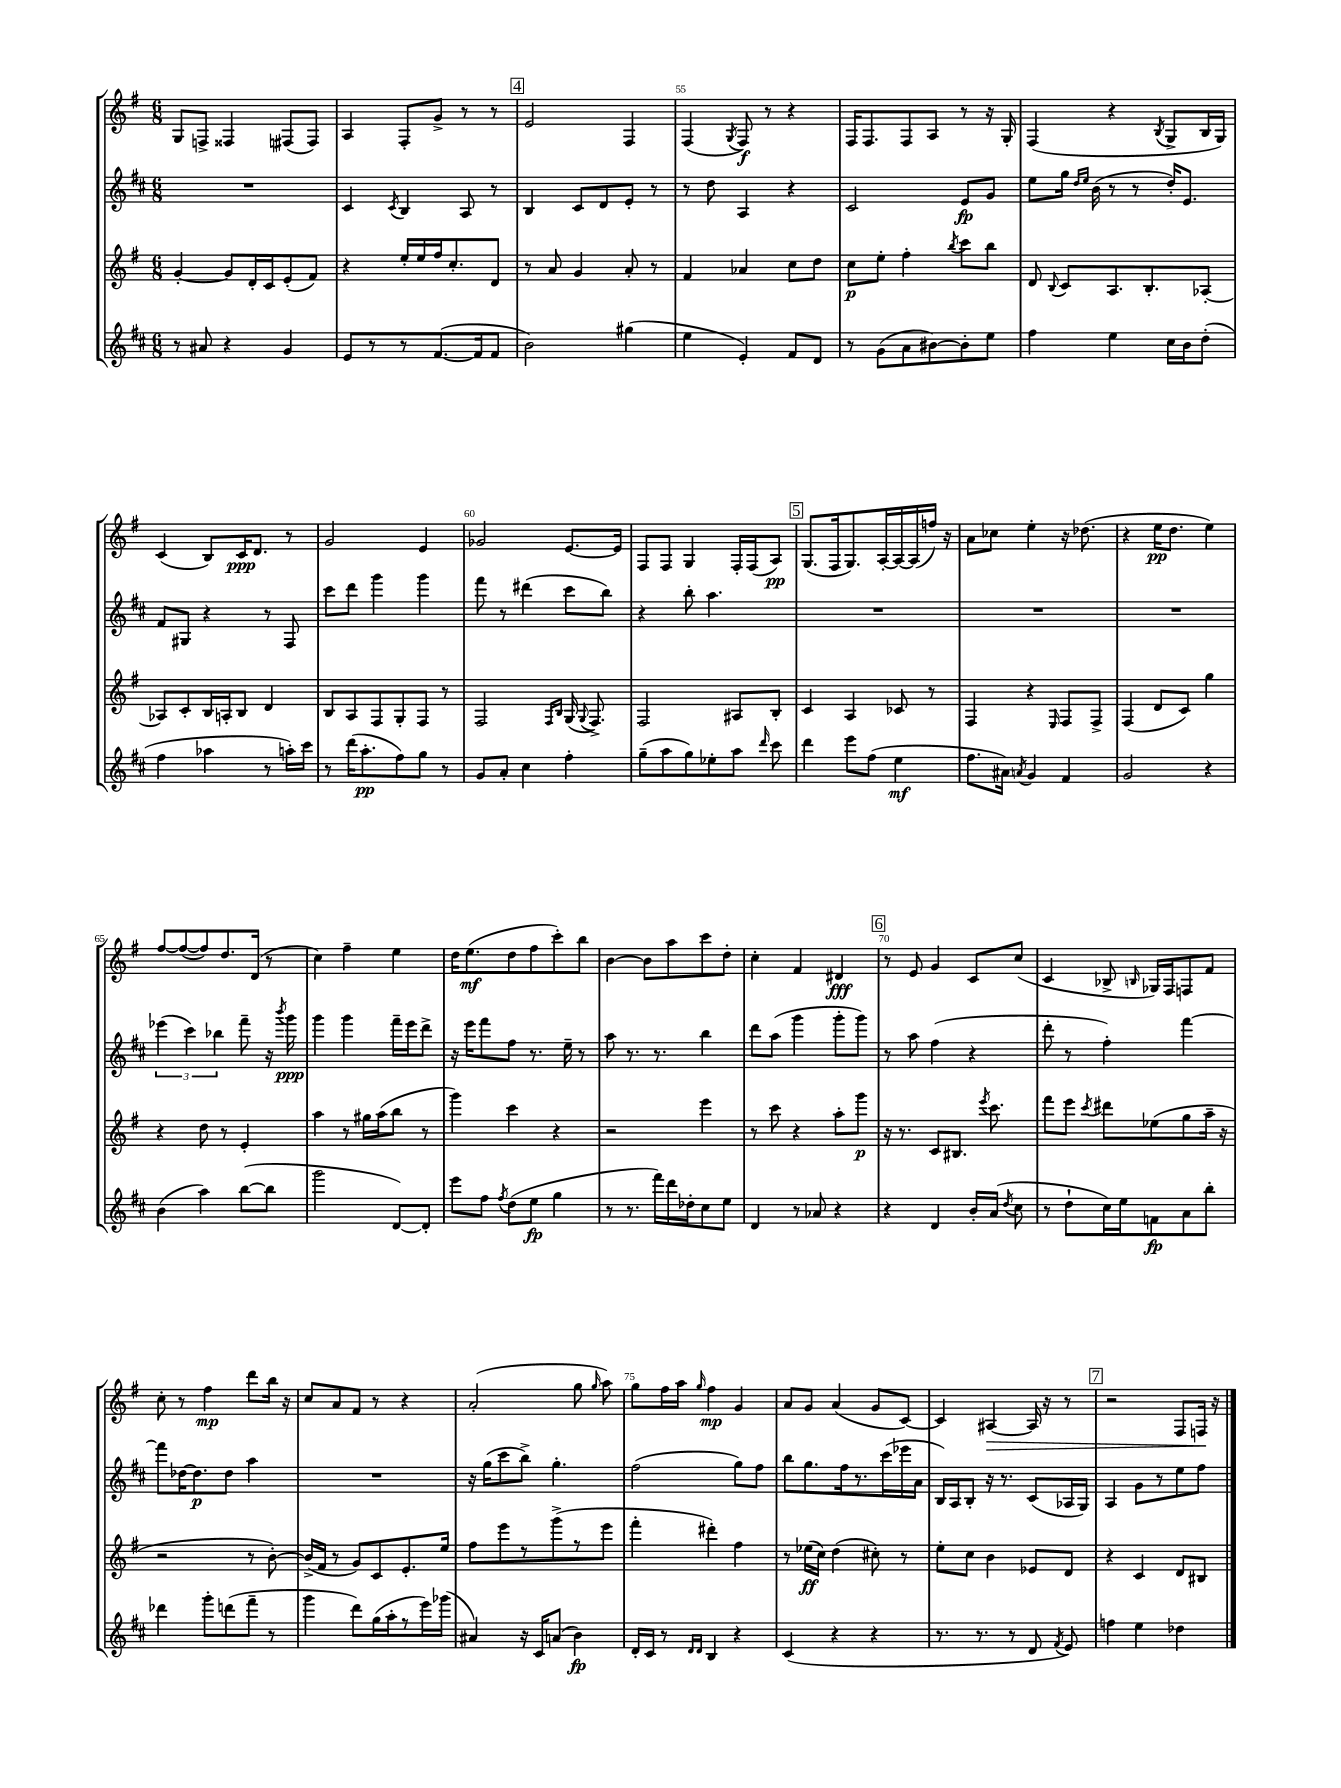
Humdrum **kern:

**kern	**kern	**kern	**kern
*staff4	*staff3	*staff2	*staff1
*clefG2	*clefG2	*clefG2	*clefG2
*k[f#c#]	*k[f#]	*k[f#c#]	*k[f#]
*M6/8	*M6/8	*M6/8	*M6/8
8r	[4g'/	2.r	8G/L
8a#/	.	.	8F^/J
4r	8g/]L	.	4F##/
.	16d'/L	.	.
.	16c/J	.	.
4g/	(8e'/	.	(8F#/L
.	8f#/J)	.	8F#/J)
=	=	=	=
8e/L	4r	4c#/	4A/
8r	.	.	.
.	.	8qc#/	.
8r	16ee'/LL	4B/	8F#'/L
.	16ee/	.	.
([8.f#/	16ff#/J	.	8g^/J
.	8.cc'/	.	.
.	.	8A/	8r
16f#/]k	.	.	.
8f#/J	8d/J	8r	8r
=	=	=	=
2b\)	8r	4B/	2e/
.	8a/	.	.
.	4g/	8c#/L	.
.	.	8d/	.
(4gg#\	8a'/	8e'/J	4F#/
.	8r	8r	.
=	=	=	=
4ee\	4f#/	8r	(4F#/
.	.	8dd\	.
.	.	.	8qG/
4e'/)	4a-/	4A/	8F#/)
.	.	.	8r
8f#/L	8cc\L	4r	4r
8d/J	8dd\J	.	.
=	=	=	=
8r	8cc\L	2c#/	16F#/LK
.	.	.	8.F#/
(8g\L	8ee'\J	.	.
8a\	4ff#'\	.	8F#/
[8b#\)	.	.	8A/J
.	8qbb/	.	.
8b#'\]	8ccc\L	8e/L	8r
8ee\J	8bb\J	8g/J	16r
.	.	.	16G'/
=	=	=	=
4ff#\	8d/	8ee\L	(4F#/
.	8qqB/	.	.
.	8c/L	16gg\Jk	.
.	.	16qqdd/LL	.
.	.	16qqee/JJ	.
.	.	(16b\	.
4ee\	8.A/	8r	4r
.	.	8r	.
.	8.B'/	.	.
.	.	.	8qB/
16cc#\LL	.	16dd'/LK)	8G^/L
16b\J	.	8.e/J	.
(8dd'\J	[8A-'/J	.	16B/L
.	.	.	16G/JJ)
=	=	=	=
4ff#\	8A-/]L	8f#/L	(4c/
.	8c'/	8G#/J	.
4aa-\	16B/L	4r	8B/L)
.	16A'/J	.	.
.	8B/J	.	16c/K
.	.	.	8.d/J
8r	4d/	8r	.
16aa'\LL)	.	8F#/	8r
16ccc#\JJ	.	.	.
=	=	=	=
8r	8B/L	8ccc#\L	2g/
(16ddd\LK	8A/	8ddd\J	.
8.aa'\	.	.	.
.	8F#/	4ggg\	.
8ff#\)	8G'/	.	.
8gg\J	8F#/J	4ggg\	4e/
8r	8r	.	.
=	=	=	=
8g/L	2F#/	8fff#\	2g-/
8a'/J	.	8r	.
4cc#\	.	(4ddd#\	.
.	16qqF#/LL	.	.
.	16qqB/JJ	.	.
4ff#'\	(16G/	8ccc#\L	[8.e/L
.	8qqG/	.	.
.	8.F#^/)	.	.
.	.	8bb\J)	.
.	.	.	16e/]Jk
=	=	=	=
(8gg~\L	2F#/	4r	8F#/L
8aa\	.	.	8F#/J
8gg\)	.	8bb'\	4G/
8ee-'\	.	4.aa\	.
8aa\J	8A#/L	.	16F#'/LL
.	.	.	(16F#/J
16qqddd/	.	.	.
8ccc#\	8B'/J	.	8A/J)
=	=	=	=
4ddd\	4c/	2.r	(8.G/L
.	.	.	16F#/k
8eee\L	4A/	.	8.G/)
(8ff#\J	.	.	.
.	.	.	[16A'/L
4ee\	8c-/	.	16A/_
.	.	.	(16A/]
.	8r	.	16ff/JJ)
.	.	.	16r
=	=	=	=
8.ff#\L	4F#/	2.r	8a\L
.	.	.	8cc-\J
16a#\Jk)	.	.	.
8qa/	.	.	.
4g/	4r	.	4ee'\
.	16qqE/	.	.
4f#/	8F#/L	.	16r
.	.	.	(8.dd-\
.	8F#^/J	.	.
=	=	=	=
2g/	(4F#/	2.r	4r
.	8d/L	.	16ee\LK
.	.	.	8.dd\J
.	8c/J)	.	.
4r	4gg\	.	4ee\)
=	=	=	=
(4b\	4r	(6eee-\	[8ff#/L
.	.	.	(8ff#/_
.	.	6ccc#\)	.
4aa\)	8dd\	.	8ff#/])
.	.	6bb-\	.
.	8r	.	8.dd/
([8bb\L	4e'/	8fff#~\	.
.	.	.	(16d/Jk
8bb\]J	.	16r	8r
.	.	8qbbb/	.
.	.	16ggg\	.
=	=	=	=
2ggg\	4aa\	4ggg\	4cc\)
.	8r	4ggg\	4ff#~\
.	16gg#\LL	.	.
.	(16aa\J	.	.
[8d/L)	8bb\J	16fff#~\LL	4ee\
.	.	16eee\J	.
8d'/]J	8r	8ddd^\J	.
=	=	=	=
8eee\L	4ggg\)	16r	16dd\LK
.	.	16eee\LK	(8.ee\
8ff#\J	.	8fff#\	.
8qff#/	.	.	.
(8dd\L	4ccc\	8ff#\J	8dd\
8ee\J	.	8.r	8ff#\
4gg\	4r	.	8ccc'\)
.	.	16ee~\	.
.	.	8r	8bb\J
=	=	=	=
8r	2r	8aa\	[4b\
8.r	.	8.r	.
.	.	.	8b\]L
16fff#\LL)	.	8.r	.
16ddd\	.	.	8aa\
16dd-'\J	.	.	.
8cc#\	4eee\	4bb\	8ccc\
8ee\J	.	.	8dd'\J
=	=	=	=
4d/	8r	8ddd\L	4cc'\
.	8ccc\	(8aa\J	.
8r	4r	4ggg\	4f#/
8a-/	.	.	.
4r	8aa'\L	8ggg'\L	4d#/
.	8ggg\J	8ggg\J)	.
=	=	=	=
4r	16r	8r	8r
.	8.r	.	.
.	.	8aa\	8e/
4d/	8c/L	(4ff#\	4g/
.	8.B#/J	.	.
16b'/LL	.	4r	8c/L
.	8qeee/	.	.
(16a/JJ	8.ccc\	.	.
8qdd/	.	.	.
8cc#\	.	.	(8cc/J
=	=	=	=
8r	8fff#\L	8ddd'\	4c/
8dd`\L	8eee\J	8r	.
.	8qccc/	.	.
16cc#\L)	8ddd#\L	4ff#'\)	8B-^/
16ee\J	.	.	.
.	.	.	16qqB/
8f\	(8ee-\	.	16G-/LL)
.	.	.	16F#/J
8a\	8gg\	[4fff#\	8F/
8bb'\J	16aa~\Jk	.	8f#/J
.	16r	.	.
=	=	=	=
4ddd-\	2r	8fff#\]L	8cc'\
.	.	[16dd-\K	8r
.	.	8.dd-\]	.
8ggg'\L	.	.	4ff#\
(8ddd\	.	8dd-\J	.
8fff#~\J	8r	4aa\	8ddd\L
8r	[8b'\)	.	16bb\Jk
.	.	.	16r
=	=	=	=
4ggg\	(16b^/]LL	2.r	8cc/L
.	16f#/JJ	.	.
.	8r	.	8a/
8ddd\L)	8g/L)	.	8f#/J
(16gg\L	8c/	.	8r
16aa'\J	.	.	.
8r	8.e'/	.	4r
16eee\L)	.	.	.
(16ggg-\JJ	16ee/Jk	.	.
=	=	=	=
4a#/)	8ff#\L	16r	(2a'/
.	.	(16gg\LK	.
.	8eee\	8ccc#\	.
16r	8r	8bb^\J)	.
16c#/LK	.	.	.
(8a/J	(8ggg^\	4.gg'\	.
4b\)	8r	.	8gg\
.	.	.	16qqgg/
.	8eee\J	.	8aa\)
=	=	=	=
16d'/LL	4fff#'\	(2ff#\	8gg\L
16c#/JJ	.	.	.
8r	.	.	16ff#\L
.	.	.	16aa\JJ
16qqd/LL	.	.	.
16qqd/JJ	.	.	16qqgg/
4B/	4ddd#'\)	.	4ff#\
4r	4ff#\	8gg\L)	4g/
.	.	8ff#\J	.
=	=	=	=
(4c#/	8r	8bb\L	8a/L
.	(16ee-\LL	8.gg\	8g/J
.	16cc\JJ)	.	.
4r	(4dd\	.	(4a/
.	.	16ff#\k	.
.	.	8.r	.
4r	8cc#'\)	.	8g/L
.	.	(16ccc#\L	.
.	8r	16eee-\	[8c/J)
.	.	16a\JJ	.
=	=	=	=
8.r	8ee'\L	16B/LL)	4c/]
.	.	16A/J	.
.	8cc\J	8B'/J	.
8.r	.	.	.
.	4b\	16r	[4A#/
.	.	8.r	.
8r	.	.	.
8d/	8e-/L	(8c#/L	16A#/]
.	.	.	16r
8qf#/	.	.	.
8e/)	8d/J	16A-/L	8r
.	.	16G/JJ)	.
=	=	=	=
4ff\	4r	4A/	2r
4ee\	4c/	8g\L	.
.	.	8r	.
4dd-\	8d/L	8ee\	8F#/L
.	8B#/J	8ff#\J	16F/Jk
.	.	.	16r
==	==	==	==
*-	*-	*-	*-
